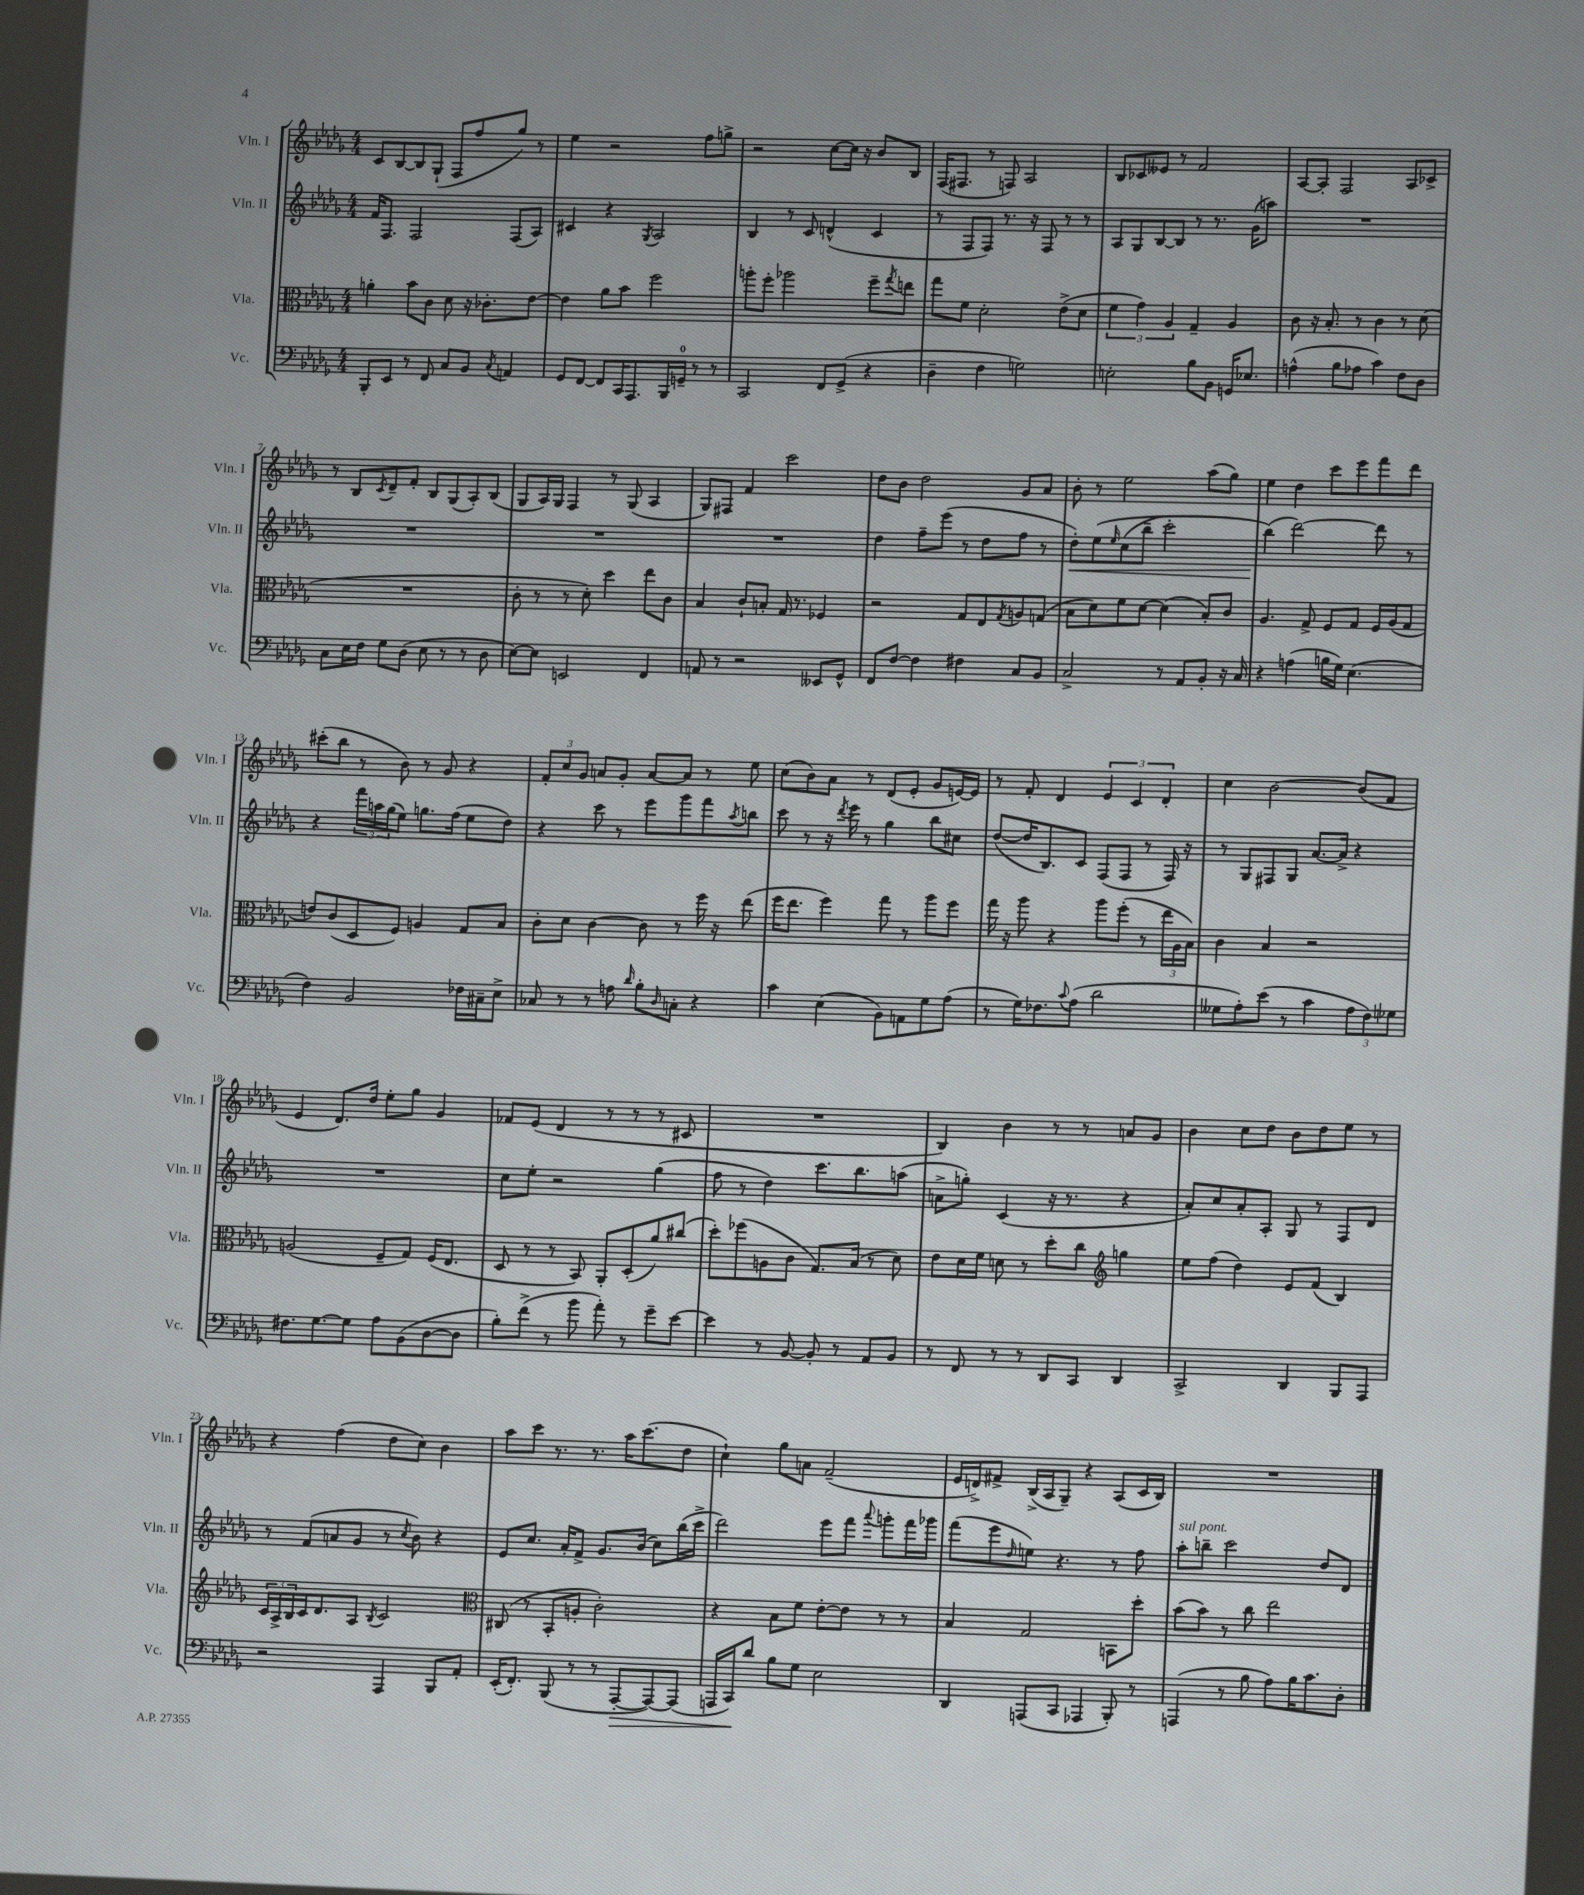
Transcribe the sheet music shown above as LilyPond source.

<<
\new StaffGroup <<
\new Staff = "s0" \with { instrumentName = "Vln. I" shortInstrumentName = "Vln. I" } {
    \clef treble \key des \major \numericTimeSignature \time 4/4
    c'8 bes8~ bes8 ges8-!( f8 f''8 ges''8) r8 |
    ees''4 r2 f''8 g''8-> |
    r2 c''8~ c''16 r16 bes'8 bes8 |
    f16( fis8. r8 f8) aes2 |
    bes8 ces'8 eeses'8 r8 f'2 |
    aes8~ aes8-. f2 aes8 ces'8-> |
    r8 bes8 \acciaccatura { c'8 } des'8-- f'8-. bes8 ges8( aes8-.) bes8( |
    ges8 aes16) ges16 f4 r8 ges8( aes4 |
    ges8) fis8 f'4 c'''2 |
    des''8 bes'8 des''2 ges'8 aes'8 |
    bes'8-. r8 ees''2 aes''8( ges''8) |
    ees''4 des''4 c'''8 ees'''8 f'''8 des'''8 |
    cis'''8-.( bes''8 r8 bes'8) r8 ges'8 r4 |
    \tuplet 3/2 { f'8-. c''8 ges'8 } a'8 ges'8-. a'8~ a'8 r8 ees''8 |
    c''8( bes'8) aes'8 r8 des'8( ees'8-. ges'8 e'16~) e'16 |
    r8 f'8-. des'4 \tuplet 3/2 { ees'4 c'4 des'4-. } |
    c''4 bes'2~ bes'8( f'8 |
    ees'4 des'8.) des''16 ees''8-. ges''8 ges'4 |
    fes'8 ees'8( des'4 r8 r8 r8 cis'8 |
    R1 |
    bes4) bes'4 r8 r8 a'8 ges'8 |
    bes'4 c''8 des''8 bes'8 des''8 ees''8 r8 |
    r4 f''4( des''8 c''8) bes'4 |
    aes''8 c'''8 r8. r8. aes''16 c'''8.( des''8 |
    c''4-!) ges''8 a'8 f'2--( |
    ees'16 d'16->) fis'8-> bes16->( aes16 ges8--) r4 aes8( c'16 bes16) |
    R1 \bar "|." |
}
\new Staff = "s1" \with { instrumentName = "Vln. II" shortInstrumentName = "Vln. II" } {
    \clef treble \key des \major \numericTimeSignature \time 4/4
    f'16 f8. f2 f8( aes8) |
    cis'4 r4 \acciaccatura { ges8 } aes2 |
    bes4 r8 c'8 d'4-^( c'4 |
    r8 f8 f8) r8. r16 f8 r8 r8 |
    aes8 ges8 bes8~ bes8 r8 r8. ges'16( a''8) |
    R1 |
    R1 |
    R1 |
    R1 |
    des''4 f''8-- ees'''8( r8 des''8 f''8 r8 |
    des''8-.\<) ees''8\( \grace { ees''16 } c''8( bes''8-- c'''2-.) |
    bes''4\!(\) des'''2~) des'''8 r8 |
    r4 \tuplet 3/2 { f'''16 a''16 ges''16( } ees''8) g''8. f''16( ees''8 des''8) |
    r4 c'''8 r8 ees'''8 ges'''8 f'''8 \acciaccatura { aes''8 } b''8 |
    c'''8 r8 r16 \acciaccatura { des'''8 } ees'''16 r8 ges''4 bes''8 cis''8 |
    des''8~( des''16 bes8.) c'8 f8( f8 r8 f16) r16 |
    r8 ges8 fis8 ges8 aes'8.~ aes'16-> r4 |
    R1 |
    c''8 ees''8-. r2 ges''4( |
    f''8 r8 des''4) c'''8. bes''8. a''8( |
    a'8-> g''8-.) c'4( r16 r8. r4 |
    aes'8-.) c''8 aes'8-. aes8-. ges8 r8 f8 des'8 |
    r8 f'8( a'8 ges'8 r8 \acciaccatura { c''8 } bes'8) r4 |
    ees'8 c''8. aes'16-. f'8-> ges'8. bes'16( c''8) bes''16( c'''16-> |
    des'''2) ees'''8 f'''8 \appoggiatura { aes'''8 } g'''8-. f'''16 ges'''16 |
    f'''8( ees'''8 \grace { des''16 } e''8) r4. r8 f''8 |
    aes''8-.^\markup { \italic "sul pont." } b''8-- c'''2 des''8 des'8 \bar "|." |
}
\new Staff = "s2" \with { instrumentName = "Vla." shortInstrumentName = "Vla." } {
    \clef alto \key des \major \numericTimeSignature \time 4/4
    a'4-. bes'8 c'8 des'8 r16 ces'8.-. ees'8~ |
    ees'4 aes'8 bes'8 f''2 |
    a''8-. f''8-. aes''2 f''8-- \acciaccatura { ges''8 } e''8 |
    ges''8 f'8 des'2-. ees'8->( des'8 |
    \tuplet 3/2 { f'4 ges'4) aes4 } ges4-- aes4 |
    c'8 r16 bes8.-. r8 c'4 r8 des'8( |
    R1 |
    c'8-. r8 r8 des'8-.) des''4 ees''8 c'8 |
    bes4 c'8-! b8-. ges16 r8. fes4 |
    r2 ges8 ees8 \acciaccatura { ges8 } a8 g8( |
    bes8 des'8) f'8 des'8~ des'4( bes8-.) c'8 |
    aes4. ges8-> f8 ges8 f16 aes16( ges8 |
    e'8) c'8( des8 f8) a4 ges8 bes8 |
    c'8-. des'8 c'4~ c'8 r8 f''16 r16 ees''8( |
    f''16 ees''8. f''4) ges''8 r8 aes''8 f''8 |
    ges''16 r16 aes''8 r4 aes''8 f''8-.( r8 \tuplet 3/2 { ees''16 aes16 bes16) } |
    c'4 bes4 r2 |
    a2( f8-- ges8) f16( ees8. |
    des8 r8 r8 bes,8) aes,8-. des8-.( aes'8) cis''8( |
    des''8-.) fes''8( a8 c'8 ges8.) bes16( r8 des'8) |
    ees'8 des'16 f'16 d'8 r8 des''8-. c''8 \clef treble g''4 |
    ees''8 f''8( des''4) ees'8 f'8( bes4) |
    \tuplet 3/2 { c'16 aes16-> bes16 } c'16 des'8. aes8 \acciaccatura { bes8 } c'2 |
    \clef alto cis8( r8 bes,8-. a8-. c'2-.) |
    r4 bes8 f'8 ees'8~-. ees'8 r8 r8 |
    bes4 ges2 b,8 des''8-. |
    bes'8( bes'8) r8 c''8 ees''2 \bar "|." |
}
\new Staff = "s3" \with { instrumentName = "Vc." shortInstrumentName = "Vc." } {
    \clef bass \key des \major \numericTimeSignature \time 4/4
    bes,,8-. ees,8 r8 f,8 c8 bes,8 \acciaccatura { c8 } a,4 |
    ges,8 f,8~ f,8 c,16 aes,,8. bes,,16 g,16-0-- r8 r8 |
    c,2 f,8 ges,8->( r4 |
    des4-- f4 g2) |
    e2-. bes8 bes,8 g,16 ees8. |
    a4-^( bes8 aes8 c'4) f8 des8 |
    c8 ees16 f16 ges8 des8( ees8 r8 r8 des8 |
    ees8~) ees8 e,2 f,4 |
    a,8 r8 r2 eeses,8 ges,8-^ |
    f,8 f8~ f4 fis4 c8 bes,8 |
    c2-> r8 aes,8 bes,8-. r16 c16 |
    r4 a4( b16 ges16) ees4.( |
    f4) bes,2 fes16 cis16-- ees8-> |
    ces8 r8 r8 a8 \grace { des'16 } bes8-. \grace { des16 } c8-. r4 |
    c'4 ees4( bes,8) a,8 ges8 aes8( |
    r8 ges16) fes8. \appoggiatura { c'8 } aes8( des'2 |
    geses8 aes8-.) ees'8( r8 c'4 \tuplet 3/2 { aes8 f8) ges8 } |
    fis8. ges8.~ ges8 aes8 bes,8( des8~ des8 |
    bes8-.) f'8->( r8 bes'8 aes'8-.) r8 ges'8-- ees'8~ |
    ees'4 r8 bes,8~ bes,8-. r8 aes,8 bes,8 |
    r8 f,8 r8 r8 des,8 c,8 des,4 |
    c,2-> des,4 bes,,8 aes,,8 |
    r2 aes,,4 bes,,8 aes,8-. |
    ees,16-.( f,8.-.) bes,,8( r8 r8 aes,,8~-.\> aes,,8~) aes,,8( |
    a,,16 c,16\!) des'8 bes8 ges8 ees2 |
    des,4 a,,8( c,8 aes,,4 bes,,8-.) r8 |
    a,,4( r8 bes8 aes8) bes16 c'8. des8-. \bar "|." |
}
>>
>>
